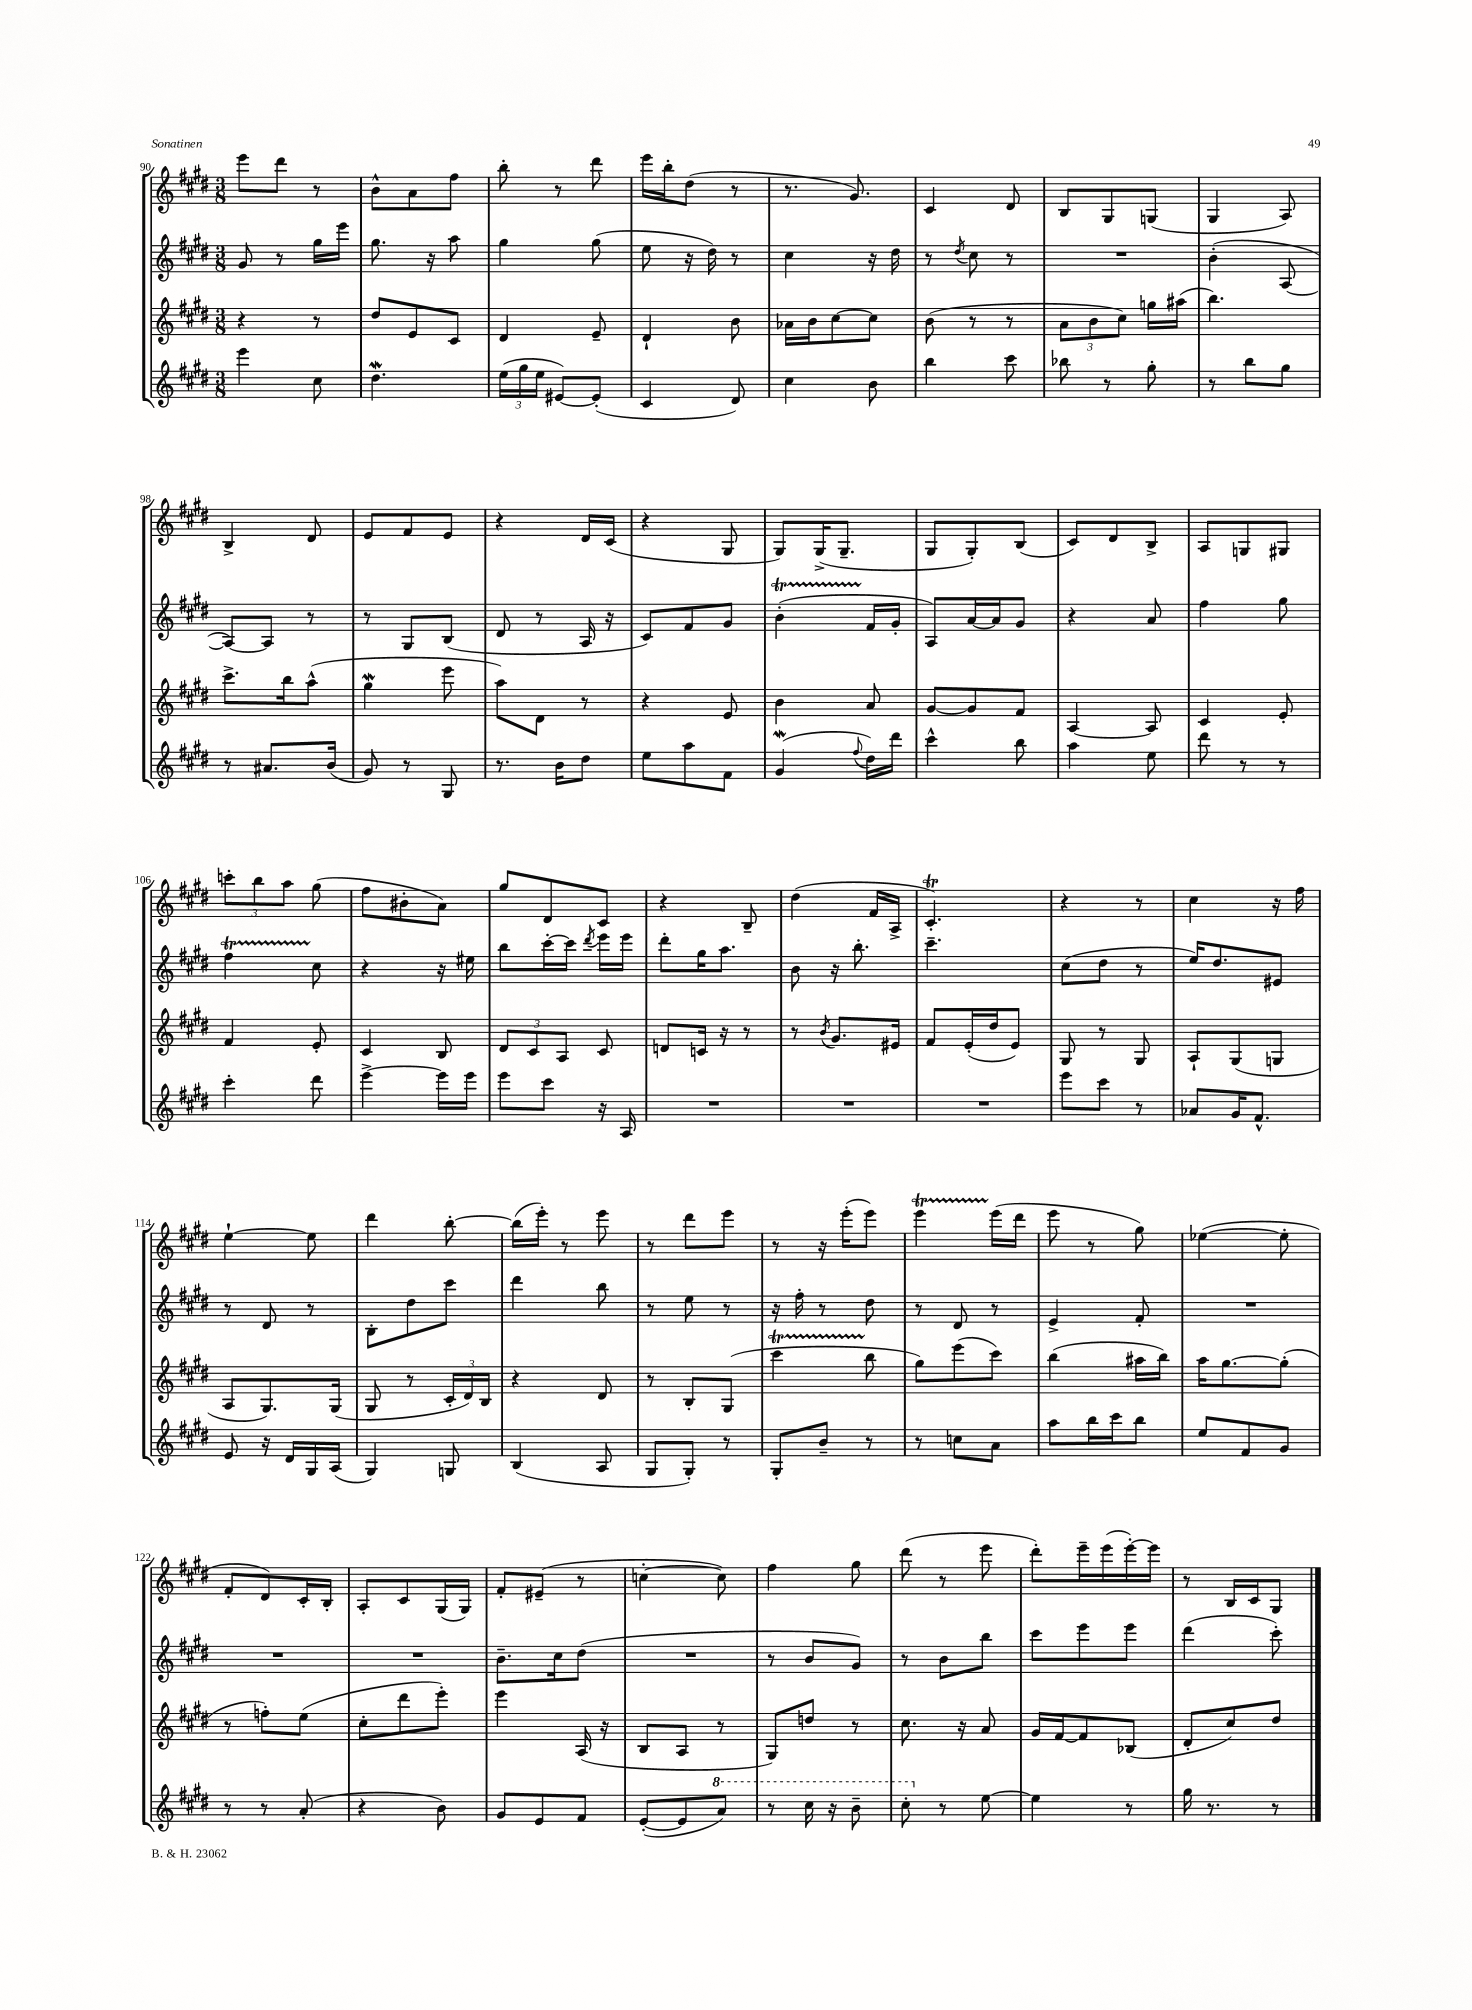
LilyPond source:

<<
\new StaffGroup <<
\new Staff = "s0" {
    \clef treble \key e \major \numericTimeSignature \time 3/8
    \autoBeamOff e'''8[ dis'''8] r8 |
    b'8[-^ a'8 fis''8] |
    b''8-. r8 dis'''8 |
    e'''16[ b''16-. dis''8]( r8 |
    r8. gis'8.) |
    cis'4 dis'8 |
    b8[ gis8 g8]( |
    gis4 a8) |
    b4-> dis'8 |
    e'8[ fis'8 e'8] |
    r4 dis'16[ cis'16]( |
    r4 gis8 |
    gis8[) gis16->( gis8.]-- |
    gis8[ gis8-.) b8]( |
    cis'8[) dis'8 b8]-> |
    a8[ g8 gis8] |
    \tuplet 3/2 { c'''8[-. b''8 a''8] } gis''8( |
    fis''8[ bis'8-. a'8]) |
    gis''8[ dis'8 cis'8] |
    r4 b8-- |
    dis''4( fis'16[ a16]-> |
    cis'4.-.\trill) |
    r4 r8 |
    cis''4 r16 fis''16 |
    e''4~-! e''8 |
    dis'''4 b''8~-. |
    b''16[( e'''16]-.) r8 e'''8 |
    r8 dis'''8[ e'''8] |
    r8 r16 e'''16[-.( e'''8]) |
    e'''4\startTrillSpan e'''16[\stopTrillSpan( dis'''16] |
    e'''8 r8 gis''8) |
    ees''4~( ees''8-. |
    fis'8[-. dis'8) cis'16-. b16]-. |
    a8[-. cis'8 gis16( gis16]) |
    fis'8[-. eis'8]--( r8 |
    c''4~-. c''8) |
    fis''4 gis''8 |
    dis'''8( r8 e'''8 |
    dis'''8[-.) e'''16-- e'''16( e'''16~-.) e'''16] |
    r8 b16[ cis'16 gis8] \bar "|." |
}
\new Staff = "s1" {
    \clef treble \key e \major \numericTimeSignature \time 3/8
    \autoBeamOff gis'8 r8 gis''16[ e'''16] |
    gis''8. r16 a''8 |
    gis''4 gis''8( |
    e''8 r16 dis''16) r8 |
    cis''4 r16 dis''16 |
    r8 \acciaccatura { dis''8 } cis''8 r8 |
    R4. |
    b'4-.( a8~ |
    a8[~) a8] r8 |
    r8 gis8[ b8]( |
    dis'8 r8 a16 r16 |
    cis'8[) fis'8 gis'8] |
    b'4-.\startTrillSpan( fis'16[\stopTrillSpan gis'16]-. |
    a8[) a'16~ a'16 gis'8] |
    r4 a'8 |
    fis''4 gis''8 |
    fis''4\startTrillSpan cis''8\stopTrillSpan |
    r4 r16 eis''16 |
    b''8[ cis'''16~-. cis'''16] \acciaccatura { dis'''8 } e'''16[ e'''16] |
    dis'''8[-. gis''16 a''8.] |
    b'8 r16 b''8.-. |
    cis'''4.-- |
    cis''8[( dis''8] r8 |
    e''16[) dis''8. eis'8] |
    r8 dis'8 r8 |
    b8[-. dis''8 cis'''8] |
    dis'''4 b''8 |
    r8 e''8 r8 |
    r16 fis''16-. r8 dis''8 |
    r8 dis'8 r8 |
    e'4-> fis'8-. |
    R4. |
    R4. |
    R4. |
    b'8.[-- cis''16 dis''8]( |
    R4. |
    r8 b'8[ gis'8]) |
    r8 b'8[ b''8] |
    cis'''8[ e'''8 e'''8] |
    dis'''4( cis'''8-.) \bar "|." |
}
\new Staff = "s2" {
    \clef treble \key e \major \numericTimeSignature \time 3/8
    \autoBeamOff r4 r8 |
    dis''8[ e'8 cis'8] |
    dis'4 e'8-- |
    dis'4-! b'8 |
    aes'16[ b'16 cis''8~ cis''8] |
    b'8( r8 r8 |
    \tuplet 3/2 { a'8[ b'8 cis''8]) } g''16[ ais''16]( |
    b''4.) |
    cis'''8.[-> b''16 a''8]-^( |
    gis''4\mordent e'''8 |
    a''8[) dis'8] r8 |
    r4 e'8 |
    b'4 a'8 |
    gis'8[~ gis'8 fis'8] |
    a4~ a8 |
    cis'4 e'8-. |
    fis'4 e'8-. |
    cis'4 b8 |
    \tuplet 3/2 { dis'8[ cis'8 a8] } cis'8 |
    d'8[ c'16] r16 r8 |
    r8 \acciaccatura { b'8 } gis'8.[ eis'16] |
    fis'8[ e'16-.( dis''16 e'8]) |
    gis8 r8 gis8 |
    a8[-! gis8( g8] |
    a8[ gis8.) gis16]( |
    gis8 r8 \tuplet 3/2 { cis'16[-. dis'16) b16] } |
    r4 dis'8 |
    r8 b8[-. gis8]( |
    cis'''4\startTrillSpan b''8\stopTrillSpan |
    gis''8[) e'''8( cis'''8]) |
    b''4( ais''16[ b''16]) |
    a''16[ gis''8.~ gis''8]-.( |
    r8 f''8[-.) e''8]( |
    cis''8[-. dis'''8 e'''8]-.) |
    e'''4 a16( r16 |
    b8[ a8] r8 |
    gis8[) d''8] r8 |
    cis''8. r16 a'8 |
    gis'16[ fis'16~ fis'8 bes8]( |
    dis'8[-. cis''8) dis''8] \bar "|." |
}
\new Staff = "s3" {
    \clef treble \key e \major \numericTimeSignature \time 3/8
    \autoBeamOff e'''4 cis''8 |
    dis''4.\mordent |
    \tuplet 3/2 { e''16[( gis''16 e''16] } eis'8[~) eis'8]-.( |
    cis'4 dis'8) |
    cis''4 b'8 |
    b''4 cis'''8 |
    bes''8 r8 gis''8-. |
    r8 b''8[ gis''8] |
    r8 ais'8.[ b'16]( |
    gis'8) r8 gis8 |
    r8. b'16[ dis''8] |
    e''8[ a''8 fis'8] |
    gis'4\mordent( \appoggiatura { fis''8 } dis''16[) dis'''16] |
    cis'''4-^ b''8 |
    a''4 e''8 |
    dis'''8 r8 r8 |
    cis'''4-. dis'''8 |
    e'''4~-> e'''16[ e'''16] |
    e'''8[ cis'''8] r16 a16 |
    R4. |
    R4. |
    R4. |
    e'''8[ cis'''8] r8 |
    aes'8[ gis'16 fis'8.]-^ |
    e'8 r16 dis'16[ gis16 a16]( |
    gis4) g8 |
    b4( a8 |
    gis8[ gis8]-.) r8 |
    gis8[-. b'8]-- r8 |
    r8 c''8[ a'8] |
    a''8[ b''16 cis'''16 b''8] |
    e''8[ fis'8 gis'8] |
    r8 r8 a'8-.( |
    r4 b'8) |
    gis'8[ e'8 fis'8] |
    e'8[~-.( e'8 \ottava #1 a''8]) |
    r8 cis'''16 r16 b''8-- |
    cis'''8-. \ottava #0 r8 e''8~ |
    e''4 r8 |
    gis''16 r8. r8 \bar "|." |
}
>>
>>
\layout { \context { \Score currentBarNumber = #90 } }
